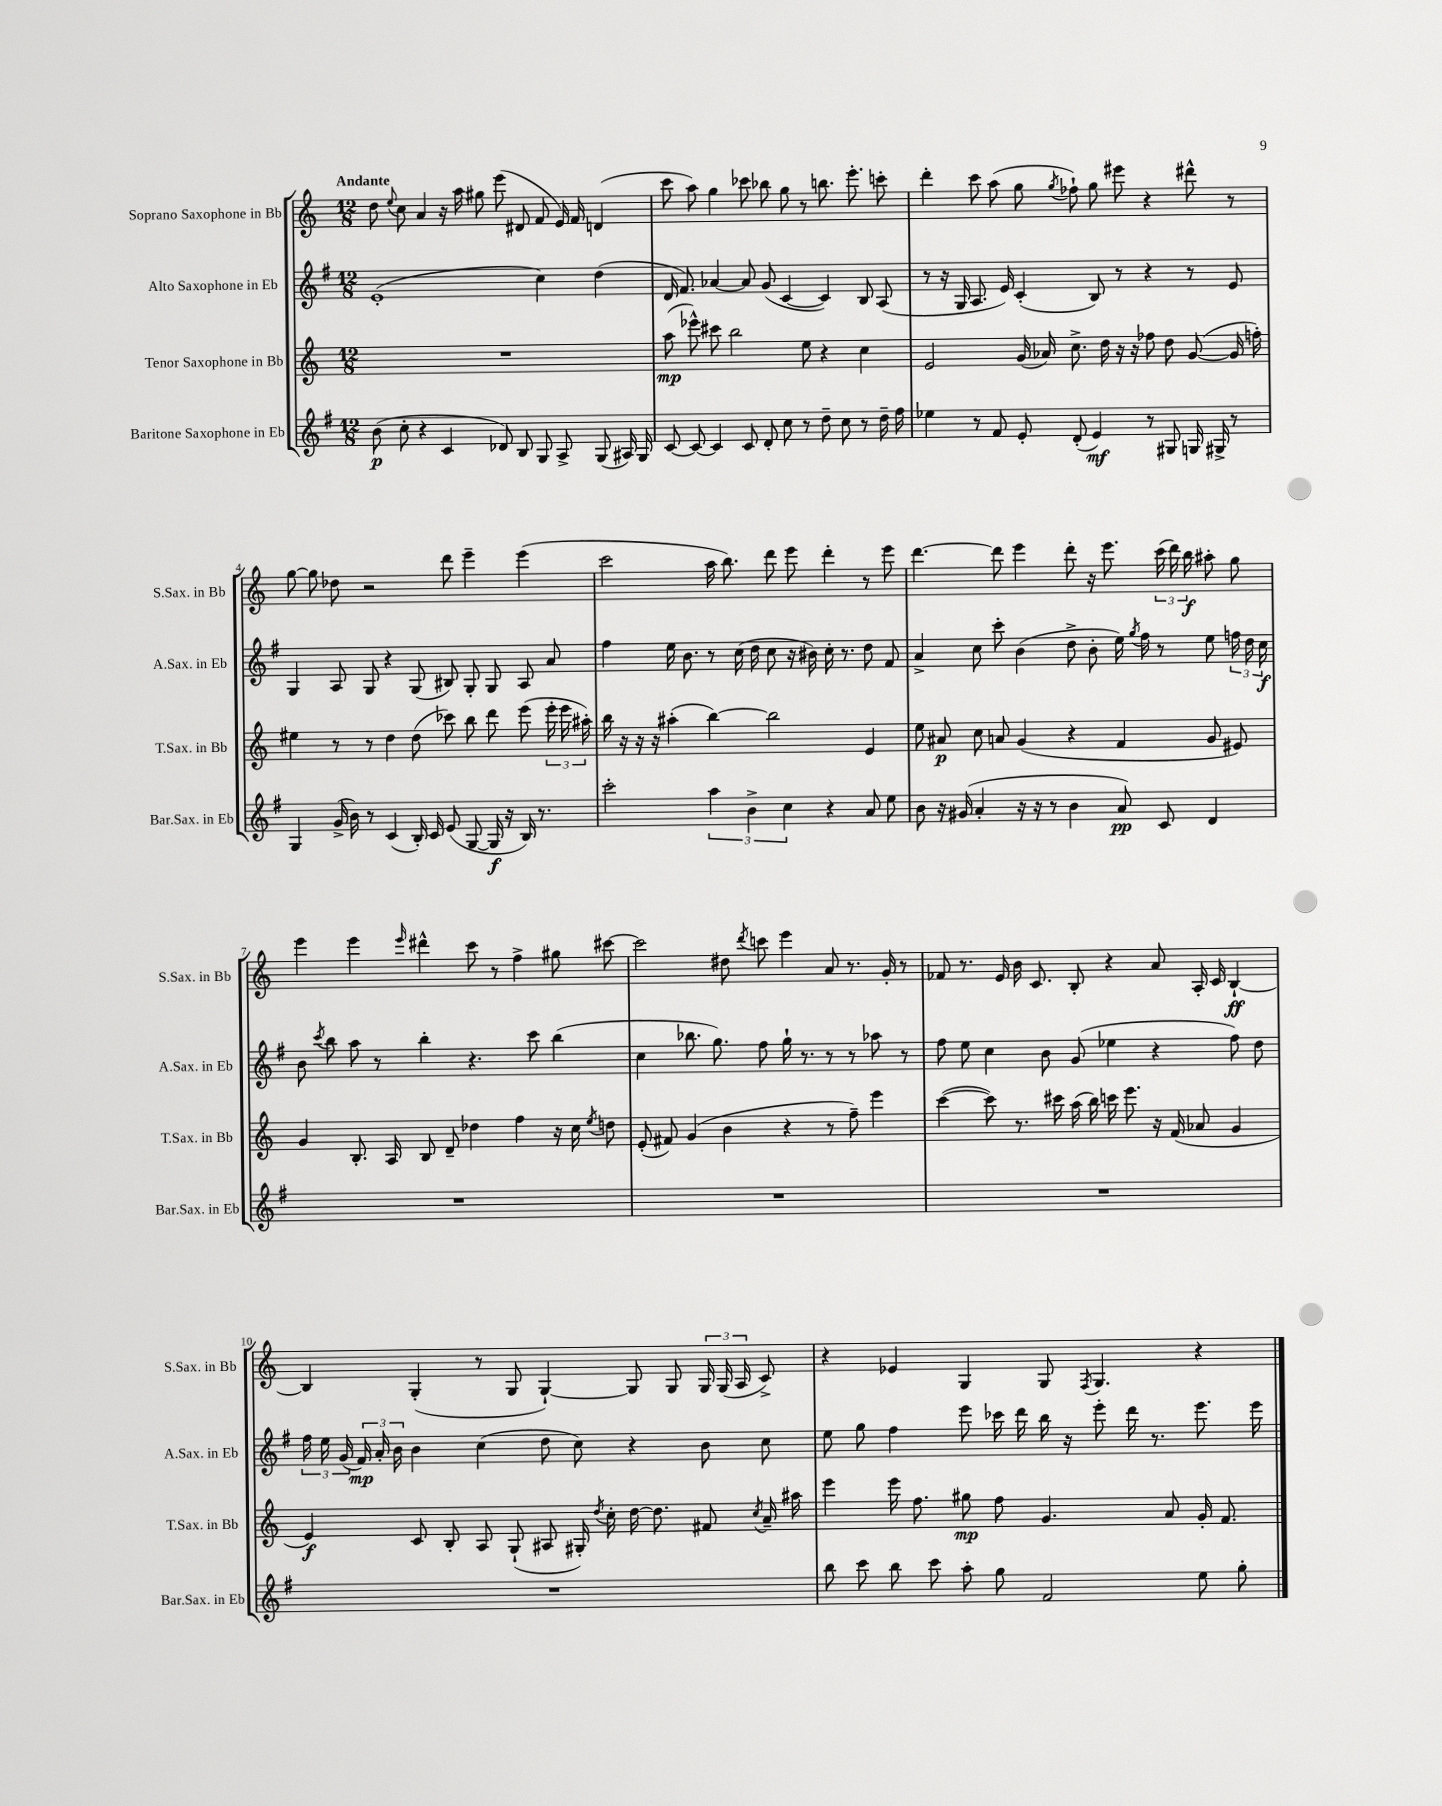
<<
\new StaffGroup <<
\new Staff = "s0" \with { instrumentName = "Soprano Saxophone in Bb" shortInstrumentName = "S.Sax. in Bb" } {
    \clef treble \key c \major \numericTimeSignature \time 12/8 \tempo "Andante"
    \autoBeamOff d''8 \appoggiatura { e''8 } c''8 a'4 r16 a''16 gis''8 e'''8( dis'8 f'8 e'16) f'16 d'4( |
    c'''8 a''8) g''4 ces'''8 bes''8 g''8 r8 b''8. e'''8.-. c'''8-. |
    d'''4-. c'''8 a''8( g''8 \acciaccatura { g''8 } fes''8-!) g''8 eis'''8 r4 dis'''8-^ r8 |
    g''8~ g''8 des''8 r2 d'''8 e'''4-- e'''4( |
    c'''2 a''16 b''8.) d'''8 e'''8 d'''4-. r8 e'''8 |
    d'''4.~ d'''8 e'''4 d'''8-. r16 e'''8. \tuplet 3/2 { c'''16( d'''16) b''16\f } ais''8-. g''8 |
    e'''4 e'''4 \grace { e'''16 } dis'''4-^ c'''8 r8 f''4-> gis''8 cis'''8~ |
    cis'''2 dis''8 \acciaccatura { d'''8 } c'''8 e'''4 a'8 r8. g'16-. r8 |
    fes'8 r8. e'16 b'16 c'8. b8-. r4 a'8 a16-. c'16 b4~-!\ff |
    b4 g4-.( r8 g8 g4~-!) g8 g8 \tuplet 3/2 { g16 g16( a16 } c'8->) |
    r4 ees'4 g4 g8 \acciaccatura { f8 } g4. r4 \bar "|." |
}
\new Staff = "s1" \with { instrumentName = "Alto Saxophone in Eb" shortInstrumentName = "A.Sax. in Eb" } {
    \clef treble \key g \major \numericTimeSignature \time 12/8
    \autoBeamOff e'1-.( c''4) d''4( |
    d'16 fis'8.) aes'4~ aes'8 g'8( c'4~ c'4) b8 a8( |
    r8 r16 g16 a8. e'16) c'4-.( b8) r8 r4 r8 e'8 |
    g4 a8 g8 r4 g8( bis8) g8-. g8 a8 a'8 |
    fis''4 e''16 b'8. r8 c''16( d''16 c''8 r16 bis'16) c''16-. r8. d''8 fis'8 |
    a'4-> c''8 c'''8-. b'4( d''8-> b'8-. e''16) \acciaccatura { g''8 } fis''16 r8 e''8 \tuplet 3/2 { f''16 d''16 c''16\f } |
    b'8 \acciaccatura { c'''8 } b''8 a''8 r8 b''4-. r4. c'''8 b''4( |
    c''4 bes''8. g''8.) fis''8 g''16-! r8. r8 r8 aes''8 r8 |
    fis''8 e''8 c''4 b'8 g'8( ees''4 r4 fis''8) d''8 |
    \tuplet 3/2 { fis''16 e''16 g'16( } \tuplet 3/2 { fis'16\mp) a'16-. b'16 } b'4 c''4( d''8 c''8) r4 b'8 c''8 |
    e''8 g''8 fis''4 e'''8 ces'''16 d'''16 b''16 r16 e'''8-. d'''16 r8. e'''8. e'''16 \bar "|." |
}
\new Staff = "s2" \with { instrumentName = "Tenor Saxophone in Bb" shortInstrumentName = "T.Sax. in Bb" } {
    \clef treble \key c \major \numericTimeSignature \time 12/8
    \autoBeamOff R1. |
    a''8\mp( ees'''8-^) cis'''8 b''2 e''8 r4 c''4 |
    e'2 g'16( aes'16) c''8.-> d''16 r16 r16 fes''8 d''8 g'8~( g'16 f''16-.) |
    eis''4 r8 r8 d''4 d''8( ces'''8) b''8 d'''8 e'''8( \tuplet 3/2 { e'''16-. e'''16 ais''16-.) } |
    b''16 r16 r16 r16 ais''4-.( b''4~) b''2 e'4 |
    e''8 ais'8\p c''8 a'8 g'4( r4 f'4 g'8 eis'8) |
    g'4 b8.-. a16 b8 d'8-- des''4 f''4 r16 c''16 \acciaccatura { e''8 } d''8 |
    e'8-.( fis'8) g'4( b'4 r4 r8 f''8--) e'''4 |
    c'''4~( c'''8) r8. cis'''16 a''16( b''16) c'''16 e'''8. r16 f'16( aes'8 g'4 |
    e'4\f) c'8 b8-. a8 g8-!( ais8 gis16-.) \acciaccatura { d''8 } c''16-. d''16~ d''8. fis'8 \acciaccatura { c''8 } a'16-- ais''16 |
    e'''4 e'''16 f''8. gis''8\mp f''8 g'4. a'8 g'16-. f'8. \bar "|." |
}
\new Staff = "s3" \with { instrumentName = "Baritone Saxophone in Eb" shortInstrumentName = "Bar.Sax. in Eb" } {
    \clef treble \key g \major \numericTimeSignature \time 12/8
    \autoBeamOff b'8\p( c''8-. r4 c'4 des'8) b8 g8 a8-> g8( ais16) g16 |
    c'8~ c'8~ c'4 c'8 d'8-. c''8 r8 d''8-- c''8 r8 d''16-- fis''16 |
    ees''4 r8 fis'8 e'8-. d'8-.( e'4\mf) r8 gis8 g16 gis16-> r8 |
    g4 g'16->( b'16) r8 c'4( b16-.) c'16 e'8( g8~ g16\f r16 b16) r8. |
    c'''2-. \tuplet 3/2 { a''4 b'4-> c''4 } r4 a'8 e''8 |
    b'8 r16 gis'16( a'4-. r16 r16 r8 b'4 a'8\pp) c'8 d'4 |
    R1. |
    R1. |
    R1. |
    R1. |
    b''8 c'''8 b''8 c'''8 a''8-. g''8 fis'2 e''8 g''8-. \bar "|." |
}
>>
>>
